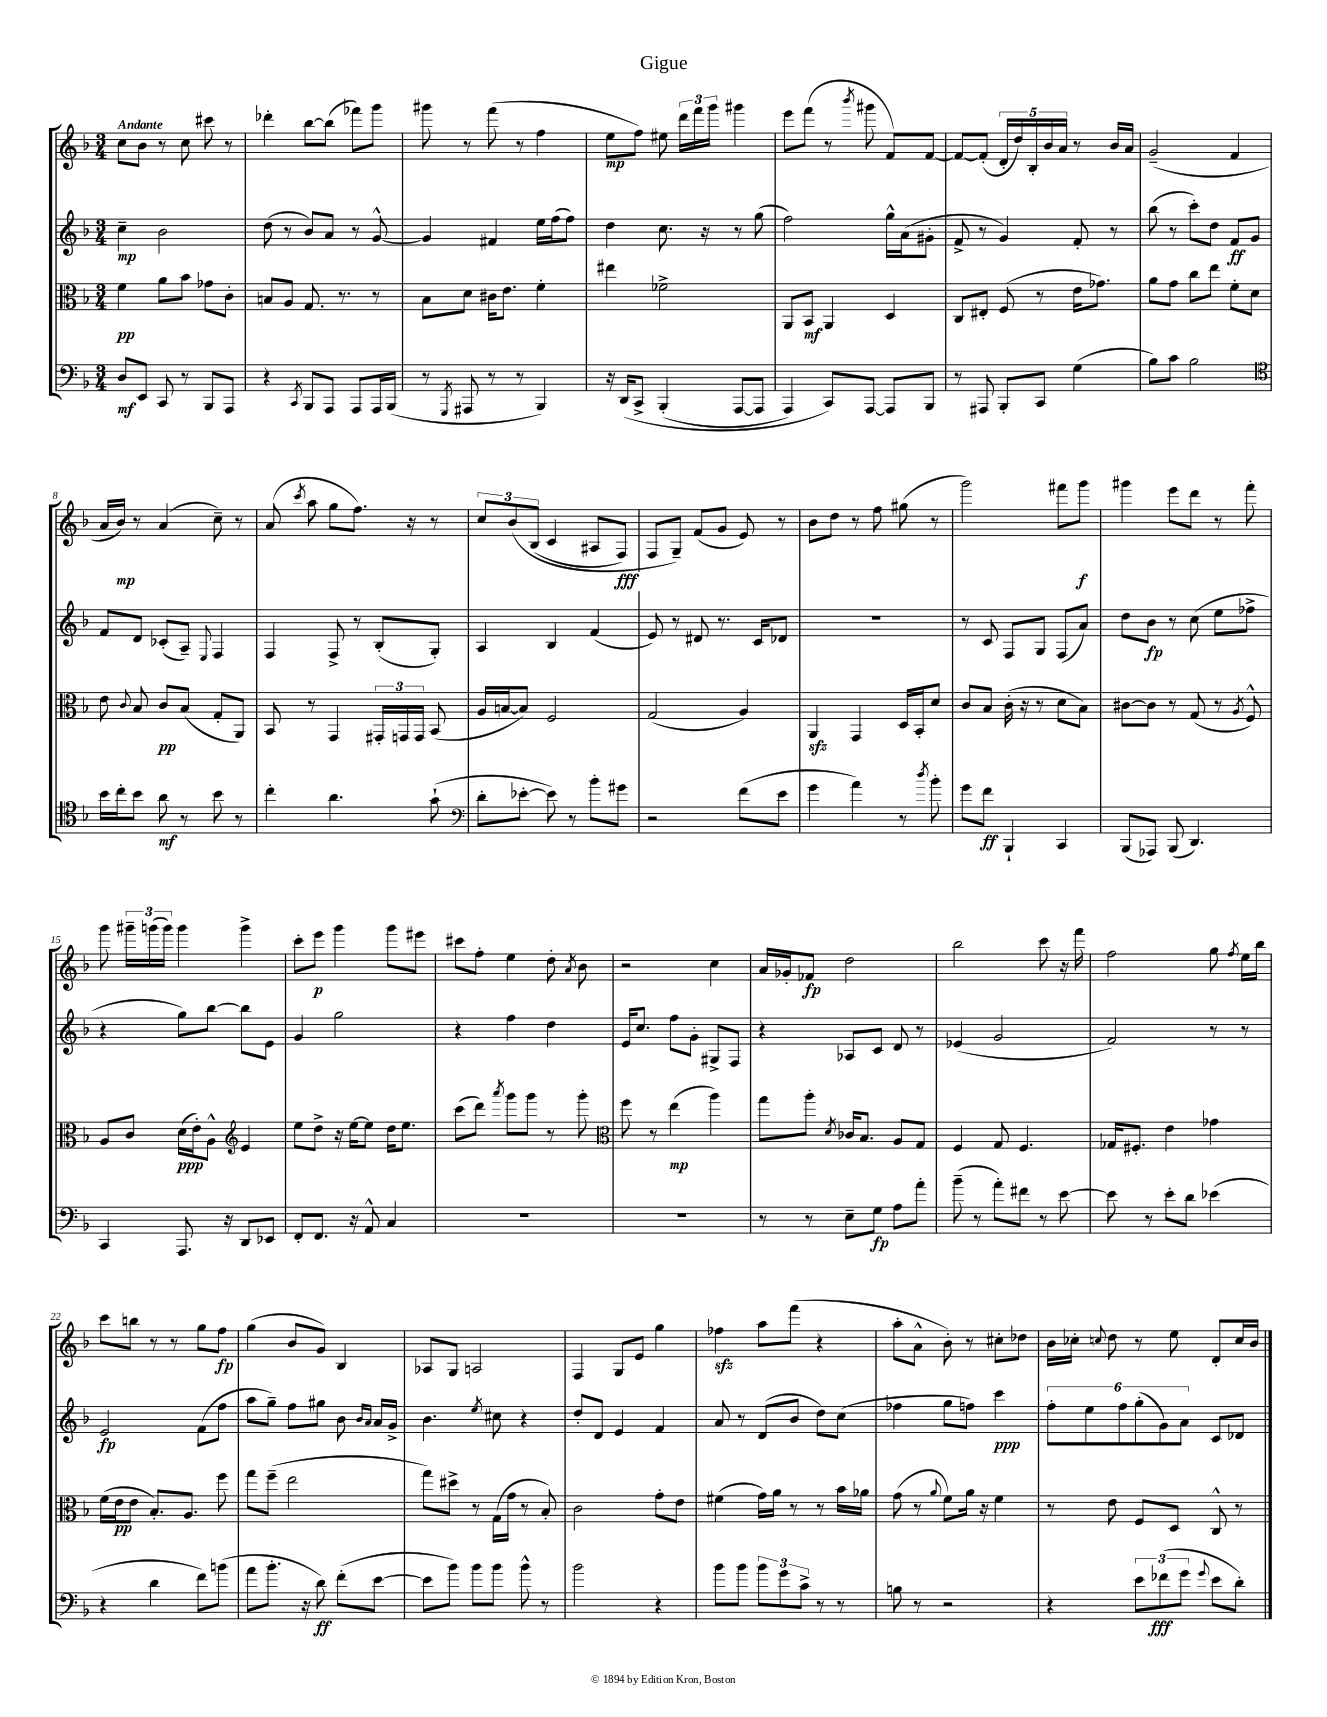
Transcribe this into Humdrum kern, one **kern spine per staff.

**kern	**kern	**kern	**kern
*staff4	*staff3	*staff2	*staff1
*clefF4	*clefC3	*clefG2	*clefG2
*k[b-]	*k[b-]	*k[b-]	*k[b-]
*M3/4	*M3/4	*M3/4	*M3/4
8D/L	4f\	4cc~\	8cc\L
8EE/J	.	.	8b-\J
8CC/	8a\L	2b-\	8r
8r	8b-\J	.	8cc\
8BBB-/L	8g-\L	.	8ccc#\
8AAA/J	8c'\J	.	8r
=	=	=	=
4r	8B/L	(8dd\	4ddd-'\
.	8A/J	8r	.
8qCC/	.	.	.
8BBB-/L	8.G/	8b-/L)	[8bb-\L
8AAA/J	.	8a/J	(8bb-\]J
.	8.r	.	.
8AAA/L	.	8r	8fff-\L)
16AAA/L	8r	[8g^^/	8ggg\J
(16BBB-/JJ	.	.	.
=	=	=	=
8r	8B-\L	4g/]	8ggg#\
8qGGG/	.	.	.
8AAA#/	8d\J	.	8r
8r	16c#\LK	4f#/	(8fff\
.	8.e\J	.	.
8r	.	.	8r
4BBB-/)	4f'\	16ee\LL	4ff\
.	.	(16ff\J	.
.	.	8ff\J)	.
=	=	=	=
16r	4ee#\	4dd\	8ee\L
&(16DD/LK	.	.	.
8CC^/J	.	.	8ff\J)
(4BBB-'/	2f-^\	8.cc\	8ee#\
.	.	.	24ddd\LL
.	.	.	24fff\
.	.	16r	.
.	.	.	24ggg\JJ
[8AAA/L	.	8r	4ggg#\
8AAA/]J	.	(8gg\	.
=	=	=	=
4AAA/)	8AA/L	2ff\)	8eee\L
.	8BB-/J	.	(8fff\J
8CC/L&)	4AA/	.	8r
.	.	.	8qbbb-/
[8AAA/J	.	.	8ggg#\
8AAA/]L	4D/	16gg^^\LL	8f/L)
.	.	(16a\J	.
8BBB-/J	.	8g#'\J	[8f/J
=	=	=	=
8r	8C/L	8f^/	8f/_L
8AAA#/	8E#'/J	8r	(8f'/]J
8BBB-'/L	(8F/	4g/)	20d'/LL
.	.	.	20dd/)
.	.	.	20B-'/
8CC/J	8r	.	.
.	.	.	20b-/
.	.	.	20a/JJ
(4G\	16e\LK	8f'/	8r
.	8.g-\J)	.	.
.	.	8r	16b-/LL
.	.	.	16a/JJ
=	=	=	=
8B-\L)	8a\L	(8bb-\	(2g~/
8c\J	8g\J	8r	.
2B-\	8cc\L	8ccc'\L)	.
.	8ee\J	8dd\J	.
.	8f'\L	8f/L	4f/
.	8d\J	8g/J	.
=	=	=	=
*clefC4	*	*	*
16b-\LL	8e\	8f/L	16a/LL
16cc'\J	.	.	16b-/JJ)
.	8qqc/	.	.
8b-\J	8B-/	8d/J	8r
8a\	8c/L	(8c-'/L	(4a/
8r	(8B-/J	8A~/J)	.
.	.	8qqE/	.
8b-\	8G'/L	4F/	8cc~\)
8r	8AA/J)	.	8r
=	=	=	=
4cc'\	8BB-/	4F/	(8a/
.	.	.	8qccc/
.	8r	.	8aa\
4.a\	4GG/	8F^/	8gg\L
.	.	8r	8.ff\J)
.	24GG#'/LL	(8B-'/L	.
.	24GG/	.	.
.	.	.	16r
.	24GG/JJ	.	.
(8g`\	(8BB-/	8G'/J)	8r
=	=	=	=
*clefF4	*	*	*
8d'\L	16A/LL	4A/	12cc/L
.	[16B/J	.	.
.	.	.	&(12b-/
[8e-'\J	8B/]J)	.	.
.	.	.	(12B-/J
8e-\])	2F/	4B-/	4c/
8r	.	.	.
8b-'\L	.	(4f/	8A#/L
8g#\J	.	.	8F/J)
=	=	=	=
2r	(2G/	8e/)	8F/L
.	.	8r	8G~/J&)
.	.	8d#/	(8f/L
.	.	8.r	8g/J
(8f\L	4A/)	.	8e/)
.	.	16c/LK	.
8e\J	.	8d-/J	8r
=	=	=	=
4g\	4AA/	2.r	8b-\L
.	.	.	8dd\J
4a\)	4GG/	.	8r
.	.	.	8ff\
8r	16D/LL	.	(8gg#\
.	16BB-'/J	.	.
8qdd/	.	.	.
8b-'\	8d/J	.	8r
=	=	=	=
8g\L	8c/L	8r	2ggg\)
8f\J	8B-/J	8c/	.
4BBB-`/	(16c'\	8F/L	.
.	16r	.	.
.	8r	8G/J	.
4CC/	8d\L	(8F/L	8fff#\L
.	8B-\J)	8a/J)	8ggg\J
=	=	=	=
(8BBB-/L	[8c#\L	8dd\L	4ggg#\
8AAA-/J)	8c#\]J	8b-\J	.
(8BBB-/	8r	8r	8eee\L
4.DD/)	(8G/	(8cc\	8ddd\J
.	8r	8ee\L	8r
.	8qA/	.	.
.	8F^^/)	8ff-^\J	8fff'\
=	=	=	=
4CC/	8A/L	4r	8ggg\
.	8c/J	.	24ggg#~\LL
.	.	.	(24ggg\
.	.	.	24ggg\JJ)
8.AAA/	(16d\LL	8gg\L)	4ggg\
.	16e'\J)	.	.
.	8A^^\J	[8bb-\J	.
16r	.	.	.
*	*clefG2	*	*
8DD/L	4e/	8bb-\]L	4ggg^\
8EE-/J	.	8e\J	.
=	=	=	=
8FF'/L	8ee\L	4g/	8ccc'\L
8.FF/J	8dd^\J	.	8eee\J
.	16r	2gg\	4ggg\
16r	[16ee\LK	.	.
8AA^^/	8ee\]J	.	.
4C/	16dd\LK	.	8ggg\L
.	8.ee\J	.	.
.	.	.	8eee#\J
=	=	=	=
2.r	(8ccc\L	4r	8ccc#\L
.	8ddd\J)	.	8ff'\J
.	8qaaa/	.	.
.	8ggg\L	4ff\	4ee\
.	8ggg\J	.	.
.	8r	4dd\	8dd'\
.	.	.	8qa/
.	8ggg'\	.	8b-\
=	=	=	=
*	*clefC3	*	*
2.r	8ff\	16e/LK	2r
.	.	8.cc/J	.
.	8r	.	.
.	(4ee\	8ff\L	.
.	.	8g'\J	.
.	4aa\)	8G#^/L	4cc\
.	.	8F/J	.
=	=	=	=
8r	8gg\L	4r	16a/LL
.	.	.	16g-'/J
8r	8aa'\J	.	8f-/J
.	8qd/	.	.
8E~\L	16c-/LK	8A-/L	2dd\
.	8.B-/J	.	.
8G\J	.	8c/J	.
8A\L	8A/L	8d/	.
8a'\J	8G/J	8r	.
=	=	=	=
(8b-~\	4F/	(4e-/	2bb-\
8r	.	.	.
8a'\L)	8G/	2g/	.
8f#\J	4.F/	.	.
8r	.	.	8ccc\
[8e\	.	.	16r
.	.	.	16fff\
=	=	=	=
8e\]	16G-/LK	2f/)	2ff\
.	8.F#'/J	.	.
8r	.	.	.
8e'\L	4e\	.	.
8d\J	.	.	.
(4e-\	4g-\	8r	8gg\
.	.	.	8qff/
.	.	8r	16ee\LL
.	.	.	16bb-\JJ
=	=	=	=
4r	(16f\LL	2e/	8ccc\L
.	16e\J	.	.
.	8e\J	.	8bb\J
4d\	8.B-'/L)	.	8r
.	.	.	8r
.	8.A/J	.	.
8f\L)	.	(8f\L	8gg\L
(8b\J	8ff\	8ff\J	8ff\J
=	=	=	=
8a\L	8gg\L	8aa\L	(4gg\
8.b-'\J	(8ff~\J	8gg~\J)	.
.	2ee\	8ff\L	8b-/L
16r	.	.	.
8d\)	.	8gg#\J	8g/J)
(8f'\L	.	8b-\	4B-/
.	.	16qqb-/LL	.
.	.	16qqa/JJ	.
[8e\J	.	16a/LL	.
.	.	16g^/JJ	.
=	=	=	=
8e\]L	8gg\L)	4.b-\	8A-/L
8b-\J)	8dd#^\J	.	8G/J
8b-\L	8r	.	2A/
.	.	8qee/	.
8b-\J	(16G\LL	8cc#\	.
.	16g\JJ	.	.
8b-^^\	8r	4r	.
8r	8B-'/)	.	.
=	=	=	=
2b-\	2c\	8dd'/L	4F/
.	.	8d/J	.
.	.	4e/	8G/L
.	.	.	8e/J
4r	8g'\L	4f/	4gg\
.	8e\J	.	.
=	=	=	=
8b-\L	(4f#\	8a/	4ff-\
8b-\J	.	8r	.
12b-\L	16g\LL)	(8d/L	8aa\L
.	16a\JJ	.	.
12g\	.	.	.
.	8r	8b-/J	(8fff\J
12c^\J	.	.	.
8r	8r	8dd\L)	4r
8r	16b-\LL	(8cc\J	.
.	16a-\JJ	.	.
=	=	=	=
8B\	(8g\	4ff-\	8aa'\L
8r	8r	.	8a^^\J
.	8qqa/	.	.
2r	8f\L)	8gg\L	8b-'\)
.	16a\Jk	8ff\J)	8r
.	16r	.	.
.	4f\	4ccc\	8cc#'\L
.	.	.	8dd-\J
=	=	=	=
4r	8r	12ff'\L	16b-\LL
.	.	.	16cc-'\JJ
.	.	12ee\	.
.	.	.	8qqcc/
.	8e\	.	8dd\
.	.	12ff\	.
12e\L	8F/L	(12gg'\	8r
(12f-\	.	12g\)	.
.	8D/J	.	8ee\
12g\J	.	12a\J	.
8qqg/	.	.	.
8e\L	8C^^/	8c/L	8d'/L
8d'\J)	8r	8d-/J	16cc/L
.	.	.	16b-/JJ
==	==	==	==
*-	*-	*-	*-
